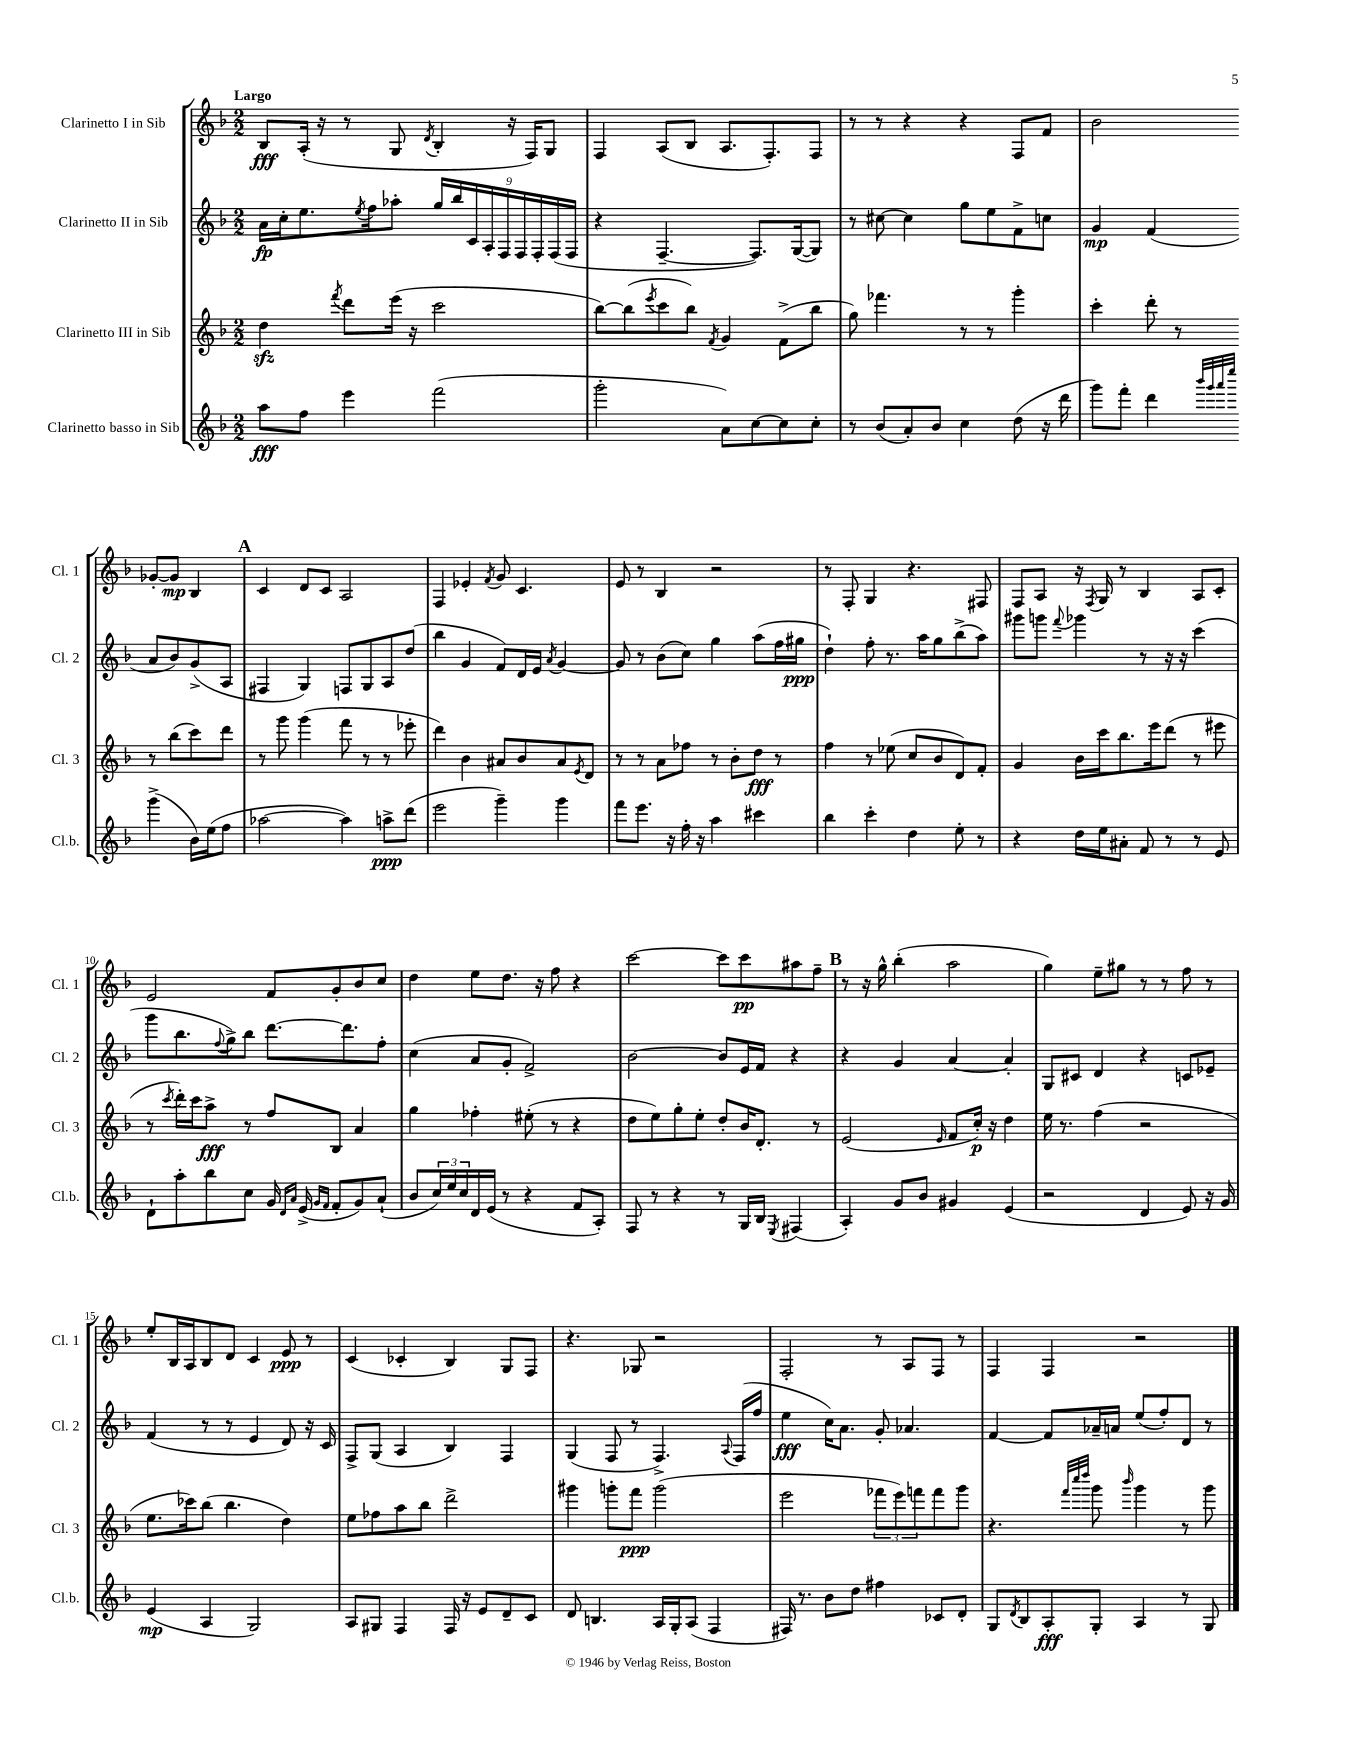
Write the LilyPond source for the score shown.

<<
\new StaffGroup <<
\new Staff = "s0" \with { instrumentName = "Clarinetto I in Sib" shortInstrumentName = "Cl. 1" } {
    \clef treble \key f \major \numericTimeSignature \time 2/2 \tempo "Largo"
    bes8\fff a16-.( r16 r8 g8 \acciaccatura { d'8 } bes4-. r16 f16) g8 |
    f4 a8( bes8 a8. f8.-.) f8 |
    r8 r8 r4 r4 f8 f'8 |
    bes'2 ges'8~-. ges'8\mp bes4 |
    \mark \markup { \bold "A" } c'4 d'8 c'8 a2 |
    f4 ees'4-. \acciaccatura { f'8 } g'8 c'4. |
    e'8 r8 bes4 r2 |
    r8 f8-. g4 r4. fis8 |
    f8 a8 r16 \acciaccatura { f8 } g16 r8 bes4 a8 c'8-. |
    e'2 f'8 g'8-. bes'8 c''8 |
    d''4 e''8 d''8. r16 f''8 r4 |
    c'''2~ c'''8 c'''8\pp ais''8 f''8-- |
    \mark \markup { \bold "B" } r8 r16 g''16-^ bes''4-.( a''2 |
    g''4) e''8-- gis''8 r8 r8 f''8 r8 |
    e''8-. bes16 a16 bes8 d'8 c'4 e'8\ppp r8 |
    c'4( ces'4-. bes4) g8 f8 |
    r4. ges8 r2 |
    f2-. r8 a8 f8 r8 |
    f4 f4 r2 \bar "|." |
}
\new Staff = "s1" \with { instrumentName = "Clarinetto II in Sib" shortInstrumentName = "Cl. 2" } {
    \clef treble \key f \major \numericTimeSignature \time 2/2
    a'16\fp c''16-. e''8. \acciaccatura { e''8 } f''16 aes''8-. \tuplet 9/8 { g''16 bes''16 c'16 a16-. f16 f16 f16-. f16( f16 } |
    r4 f4.~-- f8.) g16~( g8) |
    r8 cis''8~ cis''4 g''8 e''8 f'8-> c''8 |
    g'4\mp f'4( a'8 bes'8) g'8->( a8 |
    \mark \markup { \bold "A" } fis4 g4) f8 g8 a8 d''8( |
    bes''4 g'4 f'8) d'16 e'16 \acciaccatura { a'8 } g'4~ |
    g'8 r8 bes'8( c''8) g''4 a''8( f''16 gis''16\ppp |
    d''4-!) f''8-. r8. a''16 g''8 bes''8->( a''8) |
    gis'''8 g'''8 \appoggiatura { f'''8 } ges'''4 r8 r16 r16 c'''4( |
    g'''8 bes''8. \appoggiatura { f''8 } g''16->) bes''8 d'''8.~ d'''8. f''8-. |
    c''4( a'8 g'8-. f'2->) |
    bes'2~ bes'8 e'16 f'16 r4 |
    \mark \markup { \bold "B" } r4 g'4 a'4~ a'4-. |
    g8 cis'8 d'4 r4 c'8 ees'8-- |
    f'4( r8 r8 e'4 d'8) r16 c'16 |
    f8-> g8( a4 bes4) f4 |
    g4( f8 r8 f4.->) \appoggiatura { a8 } f16( f''16 |
    e''4\fff c''16) a'8. g'8-. aes'4. |
    f'4~ f'8 aes'16-- a'16 e''8( f''8-.) d'8 r8 \bar "|." |
}
\new Staff = "s2" \with { instrumentName = "Clarinetto III in Sib" shortInstrumentName = "Cl. 3" } {
    \clef treble \key f \major \numericTimeSignature \time 2/2
    d''4\sfz \acciaccatura { f'''8 } d'''8 e'''16( r16 c'''2 |
    bes''8~) bes''8( \acciaccatura { e'''8 } c'''8 bes''8) \acciaccatura { f'8 } g'4 f'8->( bes''8 |
    g''8) fes'''4. r8 r8 g'''4-. |
    c'''4-. d'''8-. r8 r8 bes''8( c'''8) d'''8 |
    \mark \markup { \bold "A" } r8 g'''8 g'''4( f'''8 r8 r8 ees'''8-. |
    d'''4) bes'4 ais'8 bes'8 ais'8 \acciaccatura { e'8 } d'8 |
    r8 r8 a'8 fes''8 r8 bes'8-. d''8\fff r8 |
    f''4 r8 ees''8( c''8 bes'8 d'8) f'8-. |
    g'4 bes'16 c'''16 bes''8. e'''16 d'''8( r8 eis'''8 |
    r8 \acciaccatura { c'''8 } d'''16-.) c'''16 a''8->\fff r8 f''8 bes8 a'4 |
    g''4 fes''4-. eis''8-.( r8 r4 |
    d''8 e''8) g''8-. e''8-. d''8-. bes'16 d'8.-. r8 |
    \mark \markup { \bold "B" } e'2( \grace { e'16 } f'8 c''16-.\p) r16 d''4 |
    e''16 r8. f''4( r2 |
    e''8. ces'''16) bes''8( bes''4. d''4) |
    e''8 fes''8 a''8 bes''8 d'''2-> |
    gis'''4 g'''8-. f'''8\ppp g'''2( |
    e'''2 \tuplet 3/2 { fes'''8 e'''8) f'''8 } f'''8 g'''8 |
    r4. \grace { f'''32 c''''32 d''''32 } g'''8 \grace { bes'''16 } g'''4 r8 g'''8 \bar "|." |
}
\new Staff = "s3" \with { instrumentName = "Clarinetto basso in Sib" shortInstrumentName = "Cl.b." } {
    \clef treble \key f \major \numericTimeSignature \time 2/2
    a''8\fff f''8 e'''4 f'''2( |
    g'''2-. a'8) c''8~ c''8 c''8-. |
    r8 bes'8( a'8-.) bes'8 c''4 d''8( r16 d'''16 |
    g'''8) f'''8-. d'''4 \grace { bes'''32 g'''32 a'''32 e''''32 } g'''4->( bes'16) e''16( f''8 |
    \mark \markup { \bold "A" } aes''2~ aes''4) a''8->\ppp d'''8( |
    e'''2 g'''4--) g'''4 |
    f'''8 e'''8. r16 f''16-. r16 a''4 cis'''4 |
    bes''4 c'''4-. d''4 e''8-. r8 |
    r4 d''16 e''16 ais'8-. f'8 r8 r8 e'8 |
    d'8-! a''8-. bes''8 c''8 g'16 \grace { d'16 a'16 } e'16->( \grace { g'16 f'16 } f'8-. g'8) a'8-!( |
    bes'8 \tuplet 3/2 { c''16) e''16 c''16 } d'16 e'16( r8 r4 f'8 a8-.) |
    f8 r8 r4 r8 g16 bes16 \acciaccatura { e8 } fis4( |
    \mark \markup { \bold "B" } a4-.) g'8 bes'8 gis'4 e'4( |
    r2 d'4 e'8) r16 g'16 |
    e'4\mp( a4 g2) |
    a8 gis8 f4 f16 r16 e'8 d'8-- c'8 |
    d'8 b4. a16 g16-. a8( f4 |
    fis16) r8. bes'8 d''8 fis''4 ces'8 d'8-. |
    g8 \acciaccatura { d'8 } bes8 a8-.\fff g8-. a4 r8 g8 \bar "|." |
}
>>
>>
